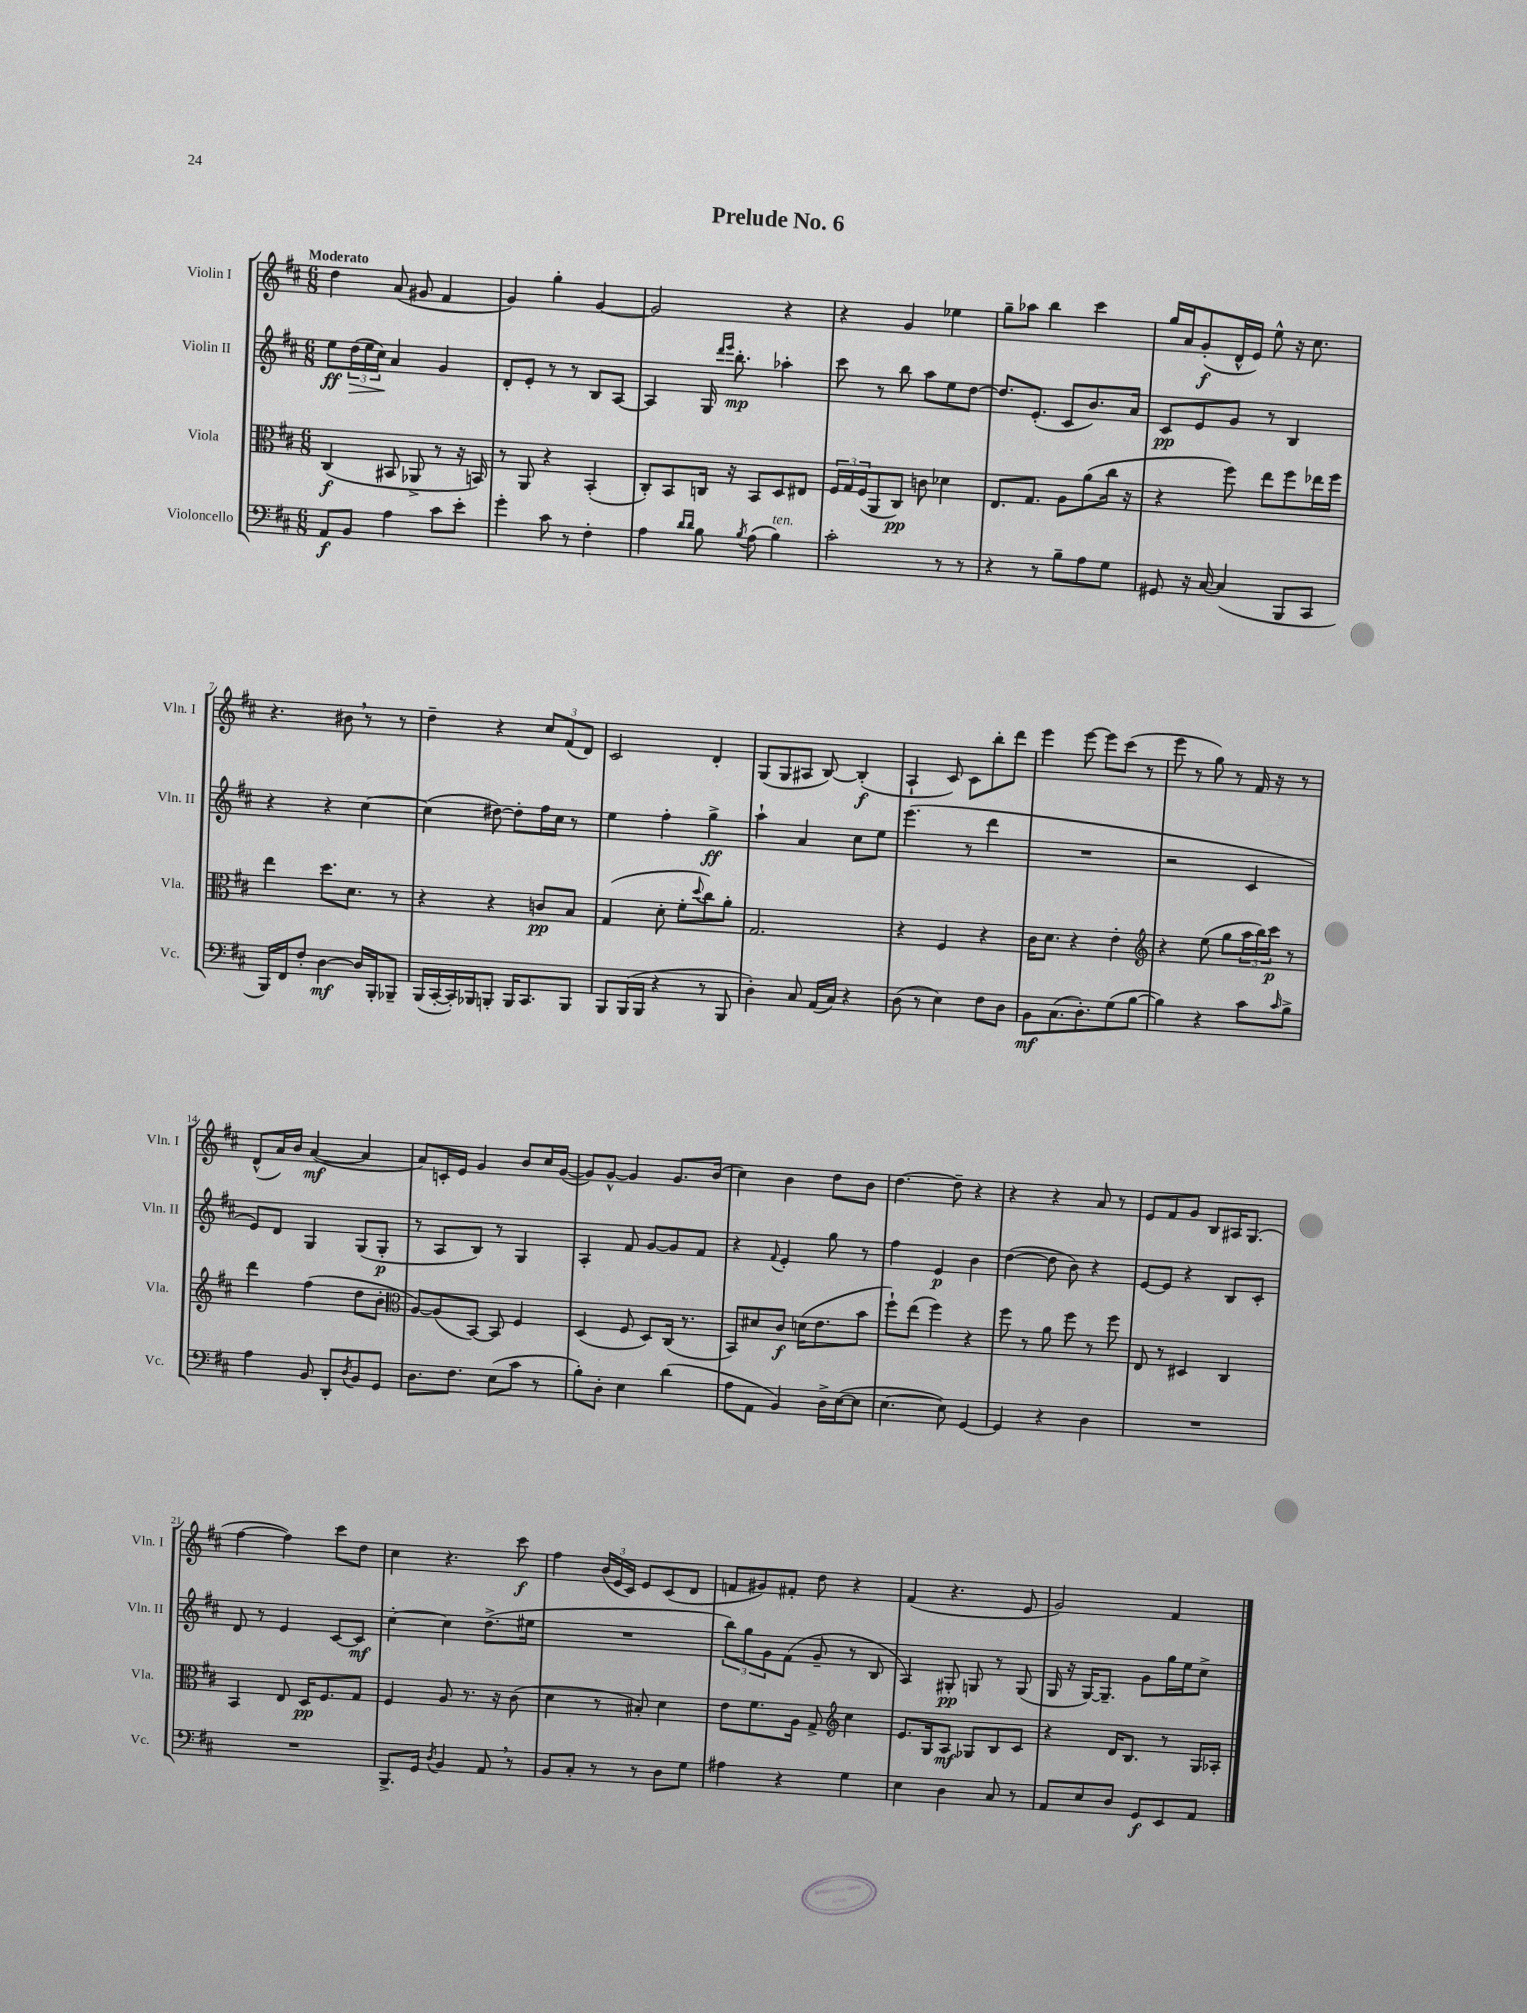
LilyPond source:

\header { title = "Prelude No. 6" }
<<
\new StaffGroup <<
\new Staff = "s0" \with { instrumentName = "Violin I" shortInstrumentName = "Vln. I" } {
    \clef treble \key d \major \numericTimeSignature \time 6/8 \tempo "Moderato"
    d''4 a'8( gis'8 fis'4 |
    g'4) g''4-. g'4~ |
    g'2 r4 |
    r4 g'4 ees''4 |
    g''8-- aes''8 b''4 cis'''4 |
    g''16 a'16 g'8-.\f( d'16-^ e'16) e''8-^ r16 cis''8. |
    r4. bis'8 \breathe r8 r8 |
    d''4-- r4 \tuplet 3/2 { cis''8 fis'8( d'8) } |
    cis'2 d'4-. |
    g8( g8 ais8 b8~) b4-.\f( |
    a4-! cis'8) cis'8 b''8-. d'''8 |
    e'''4 e'''8~ e'''8 cis'''8( r8 |
    e'''8 r8 g''8) r8 fis'16 r16 r8 |
    d'8-^( a'16) b'16 a'4~\mf( a'4 |
    a'8) c'16-. e'16 g'4 b'8 cis''16 g'16~( |
    g'8) g'8~-^ g'4 g'8. b'16( |
    cis''4) b'4 d''8 b'8 |
    d''4.~ d''8-- r4 |
    r4 r4 a'8 r8 |
    e'8 fis'8 g'8 b8 ais16 g8.( |
    fis''4~ fis''4) cis'''8 d''8 |
    cis''4 r4. cis'''8\f |
    fis''4 \tuplet 3/2 { b'16( e'16 cis'16) } e'8 cis'8( d'8 |
    f'8 gis'8) fis'8-. d''8 r4 |
    fis'4( r4. e'8 |
    g'2) fis'4 \bar "|." |
}
\new Staff = "s1" \with { instrumentName = "Violin II" shortInstrumentName = "Vln. II" } {
    \clef treble \key d \major \numericTimeSignature \time 6/8
    e''8\ff \tuplet 3/2 { d''16\>( e''16 cis''16\!) } a'4 g'4 |
    d'8-. e'8-. r8 r8 b8 a8~ |
    a4 g16 \grace { d'''16 e'''16 } b''8.-.\mp aes''4-. |
    cis'''8 r8 b''8 a''8 e''8 d''8~ |
    d''8. e'8.-.( cis'8 b'8.) a'16 |
    cis'8\pp e'8 g'8 r8 b4 |
    r4 r4 cis''4~ |
    cis''4( dis''8~) dis''8-. fis''16 cis''16 r8 |
    e''4 fis''4-. g''4->\ff |
    a''4-! a'4 cis''8 e''8 |
    e'''4.( r8 d'''4 |
    R2. |
    r2 cis'4 |
    e'8) d'8 g4 g8( g8-.\p |
    r8 a8 b8) r8 g4 |
    a4-. fis'8 g'8~ g'8 fis'8 |
    r4 \appoggiatura { fis'8 } e'4-. g''8 r8 |
    fis''4 e'4\p b'4 |
    d''4~( d''8 b'8) r4 |
    e'8~ e'8 r4 b8 cis'8-. |
    d'8 r8 e'4 cis'8~ cis'8\mf |
    cis''4~-. cis''4 d''8.->( eis''16 |
    R2. |
    \tuplet 3/2 { b''8) g''8 g'8 } fis'8( g'8-- r8 b8 |
    a4) gis8-.\pp g8 r8 g8( |
    g16 r16 g16~) g8.-- g'8 g''16 e''16 cis''8-> \bar "|." |
}
\new Staff = "s2" \with { instrumentName = "Viola" shortInstrumentName = "Vla." } {
    \clef alto \key d \major \numericTimeSignature \time 6/8
    cis4\f( bis,8 aes,8-> r8 r16 b,16) |
    r8 a,8 r4 b,4-.( |
    cis8-.) b,8 c16 r16 b,8 d8 eis8 |
    \tuplet 3/2 { fis16 g16 fis16( } a,8 cis8\pp) c'8 des'4 |
    e8. g8. a8 a'8( cis''16 r16 |
    r4 fis''8) e''8 fis''8 ees''16 fis''16 |
    e''4 d''8. d'8. r8 |
    r4 r4 c'8\pp b8 |
    g4( d'8-. fis'8-. \appoggiatura { d''8 } cis''8) a'8-. |
    g2. |
    r4 fis4 r4 |
    cis'16 d'8. r4 e'4-. |
    \clef treble r4 e''8( g''8 \tuplet 3/2 { a''16 b''16) cis'''16\p } r8 |
    d'''4 fis''4( d''8 b'8-. |
    \clef alto a8~) a8( b,8~) b,8 fis4 |
    d4( fis8 d8) cis16( r8. |
    b,8) dis'8 cis'8\f d'16( e'8. b'8 |
    fis''8-!) e''8( fis''4) r4 |
    fis''8 r8 a'8 fis''8 r8 fis''8 |
    e8 r8 dis4 cis4 |
    b,4 e8 d16\pp fis8. g8 |
    fis4 a8 r8. r16 cis'8( |
    d'4 r8 bis8-.) d'4 |
    e'8 fis'8. a16 g8-> \clef treble cis''4 |
    e'8. g16 a8\mf ges8 b8 cis'8 |
    r4 d'16 b8. r8 g16 aes16-. \bar "|." |
}
\new Staff = "s3" \with { instrumentName = "Violoncello" shortInstrumentName = "Vc." } {
    \clef bass \key d \major \numericTimeSignature \time 6/8
    a,8\f b,8 a4 cis'8 e'8-. |
    g'4-. cis'8 r8 fis4-. |
    a4 \grace { d'16 d'16 } b8 \acciaccatura { b8 } a8( b4^\markup { \italic "ten." }) |
    cis'2-. r8 r8 |
    r4 r8 b8-- a8 g8 |
    gis,8 r16 cis16~ cis4( b,,8 cis,8 |
    b,,16) fis,16 fis8-. d4~\mf d16 b,,16-. bes,,8-- |
    b,,16( cis,16~-. cis,16-.) bes,,16 b,,8-. b,,16 cis,8. b,,8 |
    b,,8 b,,16( b,,16 r4 r8 b,,8 |
    d4-.) cis8 a,16( cis16) r4 |
    d8( r8 e4) fis8 d8 |
    b,8\mf cis8.( d8.-.) g8( b8~ |
    b4) r4 cis'8 \grace { cis'16 } b8-> |
    a4 b,8 d,8-. \acciaccatura { d8 } b,8 g,8 |
    d8. fis8. e8( cis'8 r8 |
    b8-.) d8-. e4 d'4( |
    a8 a,8 b,4) d16-> e16~( e8 |
    e4.~ e8) g,4~ |
    g,4 r4 d4 |
    R2. |
    R2. |
    b,,8.-> g,16 \acciaccatura { d8 } b,4 a,8 \breathe r8 |
    b,8 cis8-. r8 r8 d8 g8 |
    ais4 r4 g4 |
    e4 d4 cis8 r8 |
    a,8 e8 d8 g,8\f e,8 a,8 \bar "|." |
}
>>
>>
